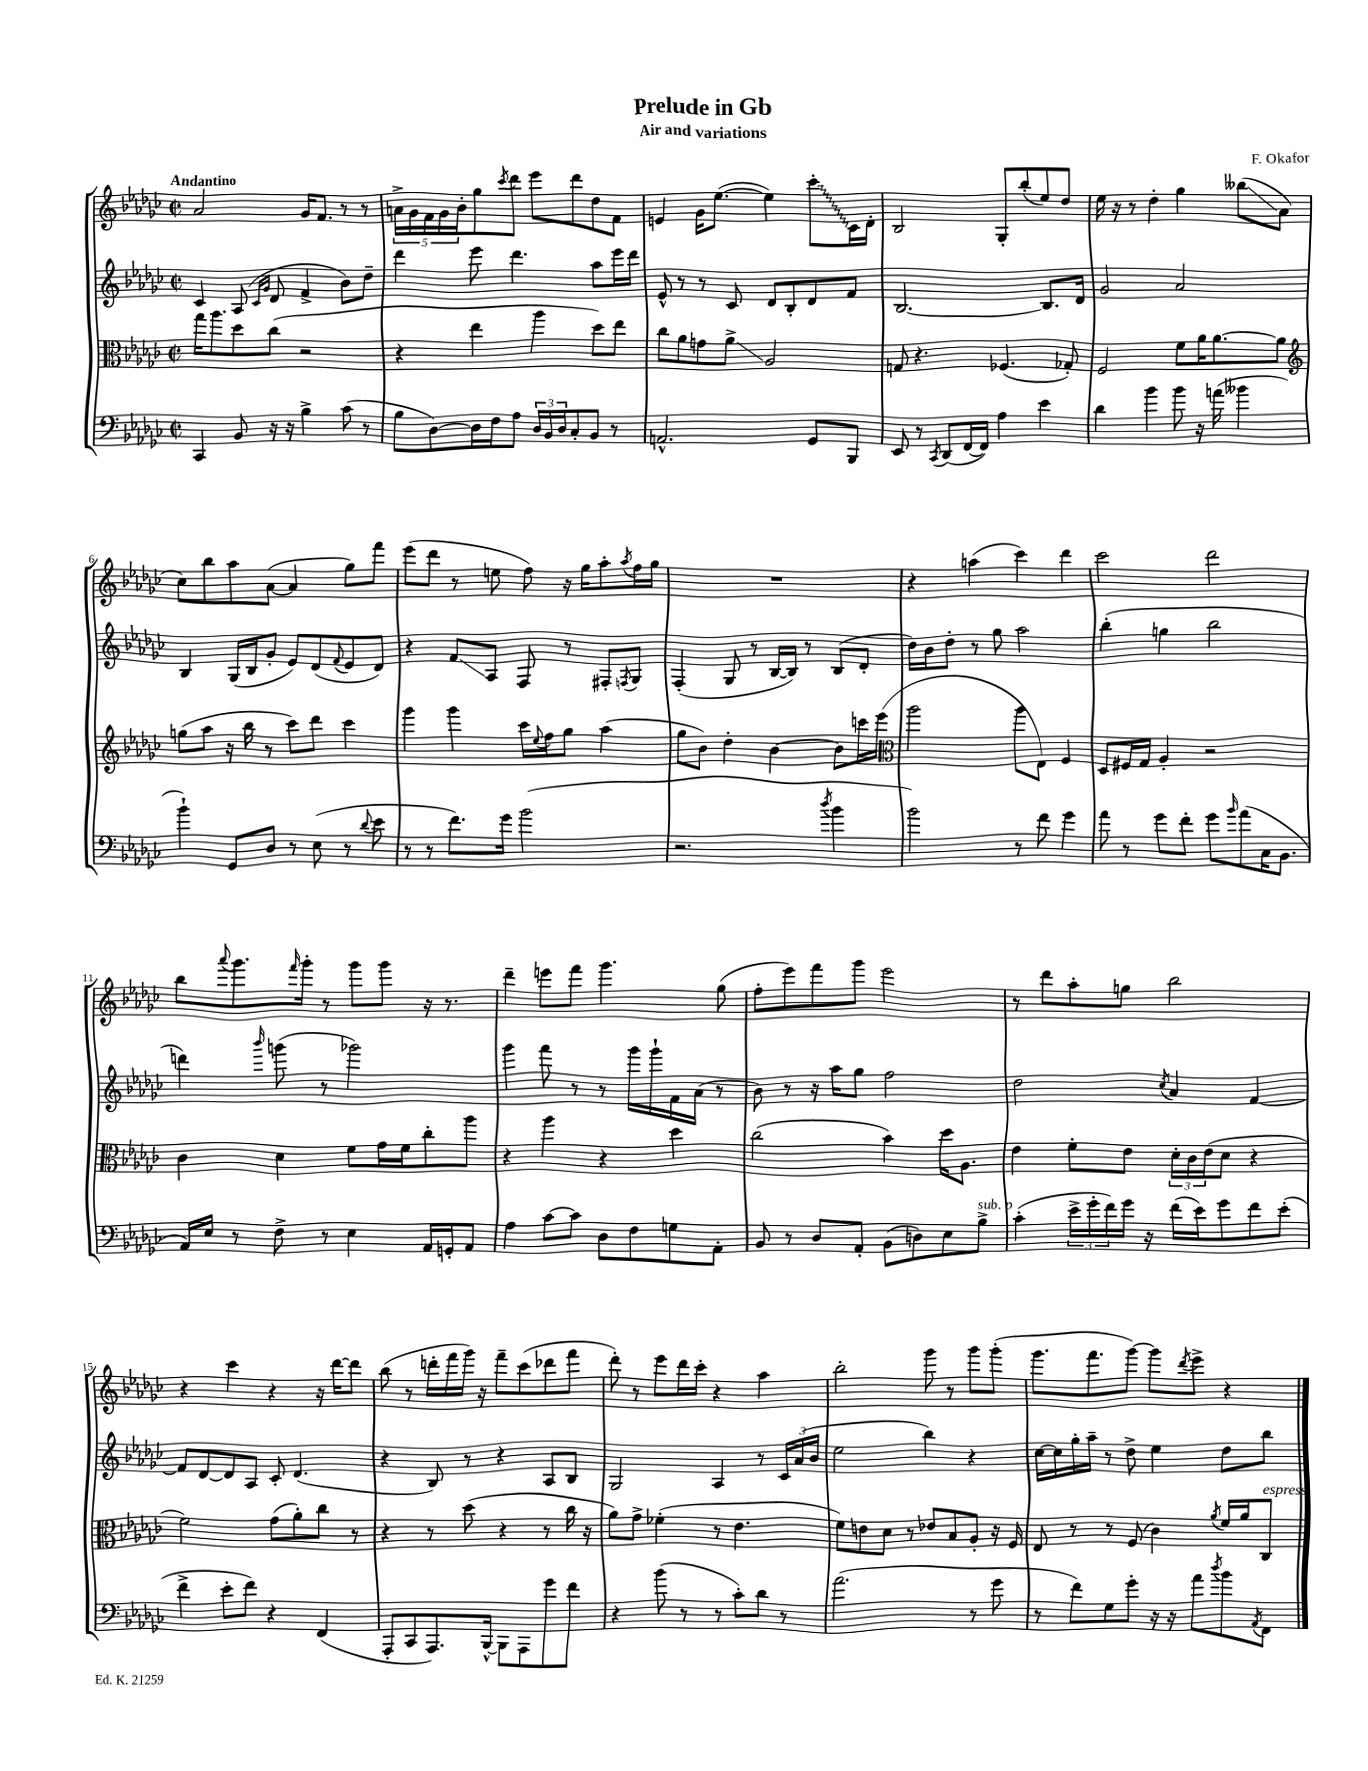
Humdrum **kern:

**kern	**kern	**kern	**kern
*staff4	*staff3	*staff2	*staff1
*clefF4	*clefC3	*clefG2	*clefG2
*k[b-e-a-d-g-c-]	*k[b-e-a-d-g-c-]	*k[b-e-a-d-g-c-]	*k[b-e-a-d-g-c-]
*M2/2	*M2/2	*M2/2	*M2/2
*met(c|)	*met(c|)	*met(c|)	*met(c|)
4CC-	16gg-	4c-	2a-
.	8.aa-	.	.
8BB-	8dd-	(8A-	.
.	.	16qqc-	.
.	.	16qqg-	.
16r	(8cc-	8d-	.
16r	.	.	.
4B-^	2r	4f^	16g-
.	.	.	8.f
(8c-	.	8b-)	8r
8r	.	8dd-~	8r
=	=	=	=
8B-	4r	4ddd-	20a^
.	.	.	20g-
.	.	.	20f
[8D-)	.	.	.
.	.	.	20g-
.	.	.	20b-'
16D-]	4ee-	8eee-	8gg-
16F	.	.	.
.	.	.	8qccc-
8A-	.	4.ddd-	8ddd-
24D-	4aa-	.	8eee-
24BB-	.	.	.
24D-	.	.	.
8C-'	.	.	8ddd-
8BB-	8dd-)	8aa-	8dd-
8r	8ee-	16eee-	8f
.	.	16ddd-	.
=	=	=	=
2.AA^^	8cc-	8e-^^	4e
.	8a-	8r	.
.	8g	8r	16g-
.	.	.	([8.ee-
.	8a-^	8c-	.
.	2A-	8d-	4ee-])
.	.	8B-'	.
8GG-	.	8d-	8ccc-'
8BBB-	.	8f	16c-
.	.	.	16d-'
=	=	=	=
8EE-	8G	[2.B-	2B-
8r	4.r	.	.
8qCC-	.	.	.
(8DD-	.	.	.
[16FF	.	.	.
16FF])	.	.	.
4A-	(4.F-	.	8G-'
.	.	.	(8bb-'
4e-	.	8.B-]	8ee-)
.	8G-')	.	8dd-
.	.	16d-	.
=	=	=	=
4d-	2F	2g-	16ee-
.	.	.	16r
.	.	.	8r
4b-	.	.	4dd-'
8b-	8f	2a-	4gg-
16r	16a-	.	.
(16a	[8.a-	.	.
4b--	.	.	(8bb--
.	8a-]	.	8a-
=	=	=	=
*	*clefG2	*	*
4b-`)	(8gg	4B-	8cc-)
.	8aa-	.	8bb-
8GG-	16r	(16G-	8aa-
.	16bb-	16B-	.
8D-	8r	8g-'	([8a-
8r	8ccc-)	8e-)	4a-]
(8E-	8ddd-	(8d-	.
.	.	8qqf	.
8r	4ccc-	8e-	8gg-)
8qqd-	.	.	.
8e-	.	8d-)	8fff
=	=	=	=
8r	4ggg-	4r	(8eee-
8r	.	.	8ddd-
8.f)	4ggg-	8f	8r
.	.	8A-	8ee
16g-	.	.	.
(2b-	16ccc-	8F	8ff)
.	8qqee-	.	.
.	16ff	.	.
.	8gg-	8r	16r
.	.	.	16gg-
.	(4aa-	8F#'	8aa-'
.	.	8qF	8qaa-
.	.	8G-	16ff
.	.	.	16gg-
=	=	=	=
2.r	8gg-	(4F'	1r
.	8b-)	.	.
.	4dd-'	8G-	.
.	.	8r	.
.	[4b-	[16B-	.
.	.	16B-])	.
.	.	8r	.
8qdd-	.	.	.
4b-	8b-]	(8B-	.
.	16ccc	8d-'	.
.	(16eee-	.	.
=	=	=	=
*	*clefC3	*	*
2b-)	2aa-	16dd-)	4r
.	.	16b-	.
.	.	8dd-'	.
.	.	8r	(4aa
.	.	8gg-	.
8r	8aa-	2aa-	4ccc-)
8f	8E-)	.	.
4g-	4F	.	4ddd-
=	=	=	=
8a-	8D-	(4bb-'	2ccc-
8r	16F#	.	.
.	16G-	.	.
8g-	4A-'	4gg	.
8f'	.	.	.
8g-	2r	2bb-	2ddd-
16qqb-	.	.	.
(8a-	.	.	.
16C-	.	.	.
8.BB-	.	.	.
=	=	=	=
16AA-)	4c-	4ddd)	8bb-
16E-	.	.	.
.	.	.	8qqaaa-
8r	.	.	8.ggg-
.	.	16qqbbb-	.
8F^	4d-	(8ggg	.
.	.	.	16qqfff
.	.	.	16ggg-'
8r	.	8r	8r
4E-	8f	2ggg-)	8ggg-
.	16g-	.	8ggg-
.	16f	.	.
16AA-	8cc-'	.	16r
16GG'	.	.	8.r
8AA-	8aa-	.	.
=	=	=	=
4A-	4r	4ggg-	4ddd-~
[8c-	4aa-	8fff	8eee
8c-]	.	8r	8fff
8D-	4r	8r	4.ggg-
8F	.	16ggg-	.
.	.	16ggg-`	.
8G	4dd-	16f	.
.	.	(16a-	.
8AA-'	.	8r	(8gg-
=	=	=	=
8BB-	(2cc-	8b-)	8ff'
8r	.	8r	8eee-)
8D-	.	16r	8fff
.	.	16aa-	.
8AA-'	.	8gg-	8ggg-
(8BB-	4b-)	2ff	2eee-
8D)	.	.	.
8E-	16dd-	.	.
.	8.A-	.	.
8B-^	.	.	.
=	=	=	=
(4c-'	4e-	2dd-	8r
.	.	.	8ddd-
24e-^	8f'	.	8aa-'
24g-'	.	.	.
24f)	.	.	.
16g-	8e-	.	8gg
16r	.	.	.
.	.	8qcc-	.
(16f	24d-'	4a-	2bb-
.	24c-	.	.
16e-)	.	.	.
.	(24e-	.	.
8g-	8d-	.	.
8f	4r	[4f	.
(8e-'	.	.	.
=	=	=	=
4f^	2f)	8f]	4r
.	.	[8d-	.
8e-'	.	8d-]	4ccc-
8f)	.	8A-	.
4r	(8g-	8c-'	4r
.	8a-')	(4.d-	.
(4FF	8cc-	.	16r
.	.	.	[16ddd-
.	8r	.	8ddd-]
=	=	=	=
8AAA-'	4r	4r	(8bb-
8CC-	.	.	8r
8.AAA-)	8r	8B-)	16ddd'
.	.	.	16fff
.	(8dd-	8r	16ggg-)
[16BBB-^^	.	.	16r
8BBB-]	4r	4r	8fff~
8AAA-	.	.	(8ccc-
8g-	8r	8A-	8ddd-
8f	16cc-	8B-	8fff
.	16r	.	.
=	=	=	=
4r	8a-)	2G-	8ddd-')
.	8g-^	.	8r
(8b-	(4f-'	.	8eee-
8r	.	.	16ddd-
.	.	.	16ccc-'
8r	8r	4A-	4r
8c-')	4.e-	.	.
8d-	.	8r	4aa-
8r	.	24c-	.
.	.	(24a-	.
.	.	24b-	.
=	=	=	=
(2.a-	8f)	2ee-	2bb-'
.	8e	.	.
.	8d-	.	.
.	8r	.	.
.	8e-	4bb-)	8ggg-
.	8B-	.	8r
8r	8A-'	4r	8ggg-
8g-	16r	.	(8ggg-'
.	16F	.	.
=	=	=	=
8r	8E-	[16cc-	8.ggg-
.	.	16cc-]	.
8f)	8r	16gg-'	.
.	.	16aa-~	8.fff
8G-	8r	8r	.
8g-'	(8F	8dd-^	[8ggg-)
16r	4c-)	4ee-	8ggg-]
16r	.	.	.
.	.	.	8qddd-
8a-	.	.	8eee-^
8qdd-	8qa-	.	.
8b-	16f	8dd-	4r
.	16a-	.	.
8qAA-	.	.	.
8FF	8C-	8bb-	.
==	==	==	==
*-	*-	*-	*-
